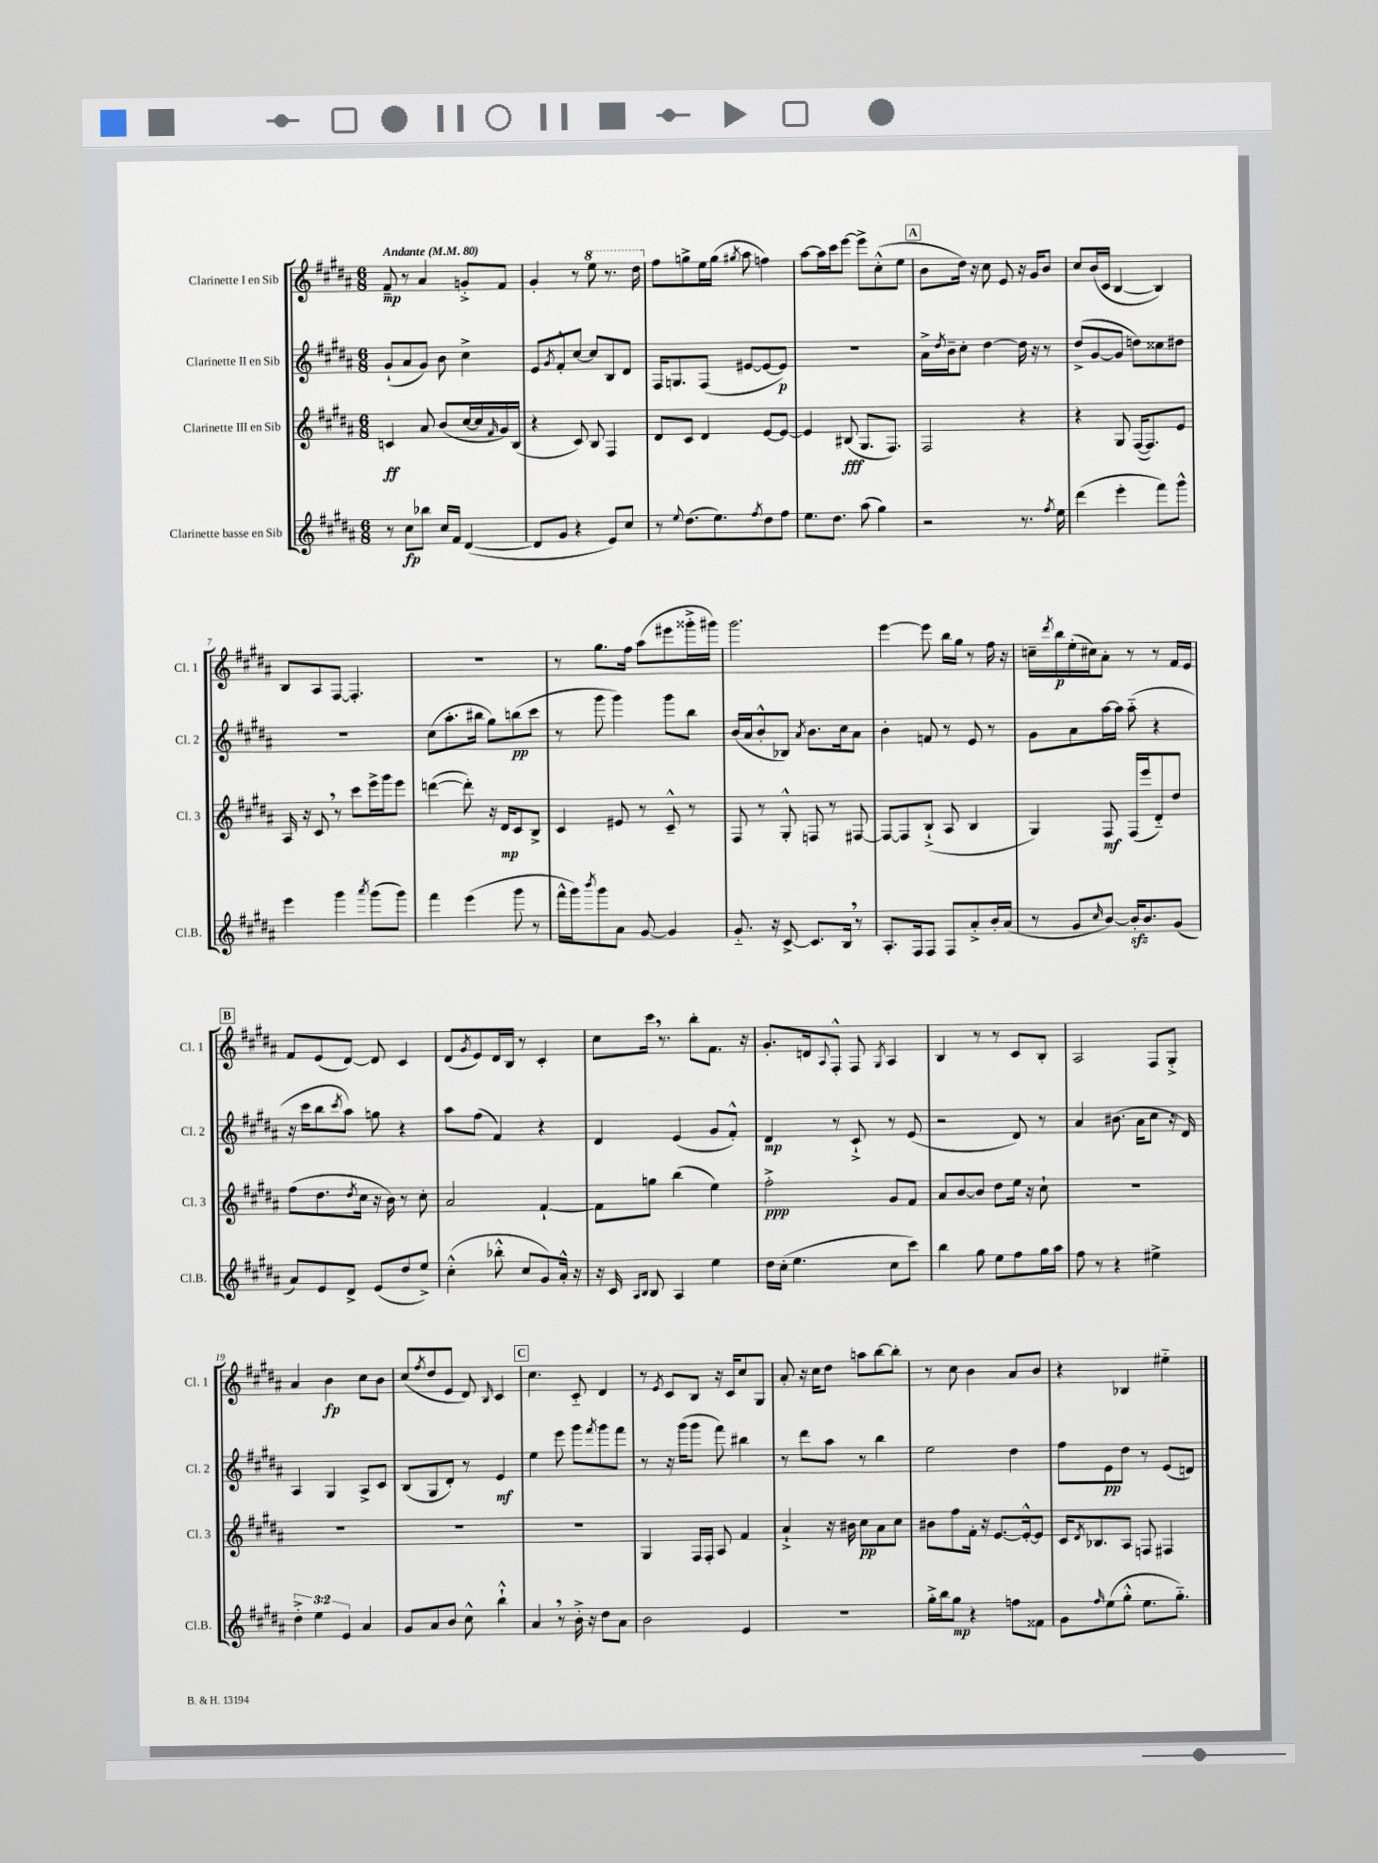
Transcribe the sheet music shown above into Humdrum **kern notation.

**kern	**kern	**kern	**kern
*staff4	*staff3	*staff2	*staff1
*clefG2	*clefG2	*clefG2	*clefG2
*k[f#c#g#d#a#]	*k[f#c#g#d#a#]	*k[f#c#g#d#a#]	*k[f#c#g#d#a#]
*M6/8	*M6/8	*M6/8	*M6/8
*MM80	*MM80	*MM80	*MM80
8r	4c/	(8g#`/L	8f#~/
8cc#\L	.	8a#/	8r
8bb-\J	8a#/	8g#/J)	4a#/
16cc#/LL	(8b/L	8b\	.
16f#/JJ	.	.	.
([4d#/	[16cc#/L	4cc#^\	8g'^/L
.	16cc#/]	.	.
.	16qqf#/	.	.
.	16g#/)	.	8f#/J
.	(16B/JJ	.	.
=	=	=	=
8d#/]L	4r	8e/L	4g#'/
.	.	8qg#/	.
8g#/J	.	8f#'^^/	.
4r	8c#/)	[8cc#/J	8r
.	8B/	8cc#/]L	8eee\
8e/L)	4F#/	8B/	8.r
8cc#/J	.	8d#/J	.
.	.	.	16ddd#\
=	=	=	=
8r	8d#/L	16F#/LK	8ff#\L
.	.	8.G/	.
8qqee/	.	.	.
(8.dd#\L	8c#/J	.	8gg^\
.	4d#/	(8F#/J	16ee\L
8.ee\)	.	.	(16gg\JJ
.	.	.	8qgg#/
.	.	[8e#/L	8aa#\
8qff#/	.	.	.
8dd#\	[8e/L	8e#/_	4ff\)
8ff#\J	8e/_J	8e#/]J)	.
=	=	=	=
8.ee\L	4e/]	2.r	[8aa#\L
.	.	.	16aa#\]L
8.dd#\J	.	.	16ccc#\J
.	(8B#/	.	[8eee\J
(8aa#\	8.G#/L	.	8eee^\]L
4gg#\)	.	.	(8cc#'^^\
.	8.F#/J)	.	.
.	.	.	8ee\J
=	=	=	=
2r	2F#/	16a#^\LL	8b\L
.	.	8qdd#/	.
.	.	16b~\J	.
.	.	8cc#'\J	16dd#\Jk)
.	.	.	16r
.	.	[4dd#\	8cc#\
.	.	.	8e/
8.r	4r	16dd#\]	16r
.	.	16r	16g#/LK
.	.	8r	8b/J
8qff#/	.	.	.
16ee\	.	.	.
=	=	=	=
(4ddd#\	4r	(8dd#^/L	8cc#/L
.	.	[8g#/	(16b/L
.	.	.	16c#/JJ
4eee'\	8G#/	8g#/]J	[4B/
.	([16F#/LK	8dd\L)	.
.	8.F#/])	.	.
8fff#\L)	.	8cc##\	4B/])
8ggg#^^\J	8e/J	8dd#\J	.
=	=	=	=
4eee\	16A#/	2.r	8B/L
.	16r	.	.
.	8c#/	.	8A#/
4ggg#\	8r	.	[8F#/J
.	8ccc#\L	.	4.F#'/]
8qaaa#/	.	.	.
(8ggg#\L	16eee^\L	.	.
.	16ggg#\J	.	.
8ggg#\J)	8eee\J	.	.
=	=	=	=
4fff#\	([4ddd\	(8cc#\L	2.r
.	.	8.aa#'\	.
(4eee\	8ddd'\])	.	.
.	.	16bb#\Jk	.
.	16r	8gg#\L)	.
.	16d#/LK	.	.
8ggg#\	8c#/	(8bb\	.
8r	8B^/J	8ccc#\J	.
=	=	=	=
16fff#^^\LL	4c#/	8r	8r
16ggg#\J)	.	.	.
8qbbb/	.	.	.
8ggg#\	.	8ggg#\	8.gg#\L
8a#\J	8e#/	4ggg#\)	.
.	.	.	16ff#\Jk
[8g#/	8r	.	(8aa#\L
4g#/]	8c#~^^/	8ggg#\L	8eee#\
.	8r	8bb\J	16ggg##'^\L
.	.	.	16ggg#\JJ)
=	=	=	=
8.g#'~/	8F#/	(16b/LL	2.ggg#\
.	.	16a#/J	.
.	8r	8b'^^/	.
16r	.	.	.
[8c#^/	8G#'^^/	8B-/J)	.
.	.	8qa#/	.
8.c#/]L	8F/	8.b\L	.
.	8r	.	.
16B/Jk	.	16cc#\k	.
8r	[8F#/	8a#\J	.
=	=	=	=
8.A#'/L	8F#/_L	4b'\	[4eee\
.	8F#/]	.	.
16F#/k	.	.	.
8F#/J	(8B`^/J	8f/	8eee\]
8F#/L	8A#/	8r	16bb\LL
.	.	.	16gg#\JJ
8a#'^/	4B/	8e/	8r
16b'/L	.	8r	16ff#\
(16a#/JJ	.	.	16r
=	=	=	=
8r	4G#/)	8g#\L	16cc~\LL
.	.	.	8qddd#/
.	.	.	16bb\
8g#/L	.	8a#\	(16ee'\
.	.	.	16cc#\J)
16qqcc#/	.	.	.
[8b/J)	8F#/	[16aa#\L	8a#'\J
.	.	16aa#\]JJ	.
16b'/]LK	(16F#/LL	(8aa#'~\	8r
8.b/	16eee/J	.	.
.	8d#'~/)	4r	8r
(8g#/J	8dd#/J	.	16f#/LL
.	.	.	16e/JJ
=	=	=	=
8a#/L)	(8ff#\L	16r	8f#/L
.	.	16ccc#\LK	.
8e/	8.dd#\	8bb\	(8e/
.	.	8qccc#/	.
8d#^/J	.	8aa#\J)	[8d#/J)
.	8qdd#/	.	.
.	16cc#\Jk	.	.
(8e/L	16r	8gg\	8d#/]
.	16b\)	.	.
8dd#/	8r	4r	4c#/
8ee^/J)	8cc#'\	.	.
=	=	=	=
(4cc#'^^\	2a#/	8aa#\L	(8d#/L
.	.	.	8qg#/
.	.	(8ff#\J	8e/)
8bb-'^^\	.	4f#/)	16d#/L
.	.	.	16B/JJ
8cc#/L	.	.	8r
8g#/)	[4f#`/	4r	4c#'/
16a#'^^/Jk	.	.	.
16r	.	.	.
=	=	=	=
16r	8f#\]L	4d#/	8cc#\L
16c#/	.	.	.
16qqA#/LL	.	.	.
16qqB/JJ	.	.	.
8B/	8gg\J	.	16ccc#\Jk
.	.	.	8.r
4A#/	(4bb\	(4e/	.
.	.	.	8bb'\L
4ee\	4ee\)	8g#/L	8.f#\J
.	.	8f#'^^/J)	.
.	.	.	16r
=	=	=	=
16dd#\LL	2ff#'^\	4d#/	8.g#'/L
(16cc#'\JJ	.	.	.
4.ee\	.	.	.
.	.	.	16d/k
.	.	.	8qqA#/
.	.	8r	8F#'^^/J
.	.	8c#`^/	8F#/
.	.	.	8qG#/
8cc#\L	8g#/L	8r	4A#/
8ccc#\J)	8f#/J	(8e/	.
=	=	=	=
4bb\	8a#/L	2r	4B/
.	[8b/	.	.
8gg#\	8b/]J	.	8r
8ee\L	8dd#\L	.	8r
8ff#\	16ee\Jk	8d#/)	8c#/L
.	16r	.	.
16gg#\L	8cc#`\	8r	8B'/J
16aa#\JJ	.	.	.
=	=	=	=
8ff#\	2.r	4a#/	2A#/
8r	.	.	.
4r	.	(8.b#\	.
.	.	16a#\LK	.
4ee#^\	.	8cc#\J	8F#/L
.	.	16r	8G#'^/J
.	.	16d#/)	.
=	=	=	=
6dd#'^\	2.r	4A#/	4a#/
6ee\	.	.	.
.	.	4G#/	4b\
6e/	.	.	.
4a#/	.	8A#^/L	8cc#\L
.	.	8c#/J	8b\J
=	=	=	=
8g#/L	2.r	(8B/L	(8cc#/L
.	.	.	8qff#/
8a#/	.	8G#/	8dd#/
8b/J	.	8d#'/J)	8e/J
8cc#^^\	.	8r	8d#/)
.	.	.	16qqB/
4bb`^^\	.	4e/	4c#/
=	=	=	=
4a#/	2.r	4ee\	4.cc#\
8r	.	8eee\	.
16b'^\	.	8ggg#\L	8c#'~/
16r	.	.	.
.	.	8qfff#/	.
8dd#\L	.	8ggg#\	4d#/
8a#\J	.	8fff#\J	.
=	=	=	=
2b\	4G#/	8r	8r
.	.	.	8qe/
.	.	16r	8c#/L
.	.	(16ggg#\LK	.
.	16F#/LL	8ggg#\J	8B/J
.	16F#'/JJ	.	.
.	8A#/	8fff#\)	16r
.	.	.	16c#/LK
4e/	4f#/	4bb#\	8cc#/
.	.	.	8G#/J
=	=	=	=
2.r	4a#`^/	8r	8a#'/
.	.	8ddd#\L	16r
.	.	.	16cc#\LK
.	16r	8aa#\J	8dd#\J
.	16b#\	.	.
.	8cc#\L	8r	8aa\L
.	8a#\	4bb\	[8bb\
.	8cc#\J	.	8bb'\]J
=	=	=	=
16gg#'^\LL	8b#\L	2ee\	8r
16bb\J	.	.	.
8gg#\J	8ff#\	.	8cc#\
4r	16f#'\Jk	.	4b\
.	16r	.	.
.	[8.e/L	.	.
8ff\L	.	4dd#\	8a#/L
.	16e'^^/_k	.	.
8f##\J	8e/]J	.	8b/J
=	=	=	=
8g#\L	16c#/LK	8ff#\L	4r
.	8qd#/	.	.
.	8.B-/	.	.
16qqff#/	.	.	.
(8ee\	.	8e\	.
8gg#'^^\J	8A#/J	8dd#\J	4B-/
8.ee\L	8F/	8r	.
.	4F#/	(8e/L	4ee#'~\
8.gg#'~\J)	.	.	.
.	.	8d/J)	.
==	==	==	==
*-	*-	*-	*-
